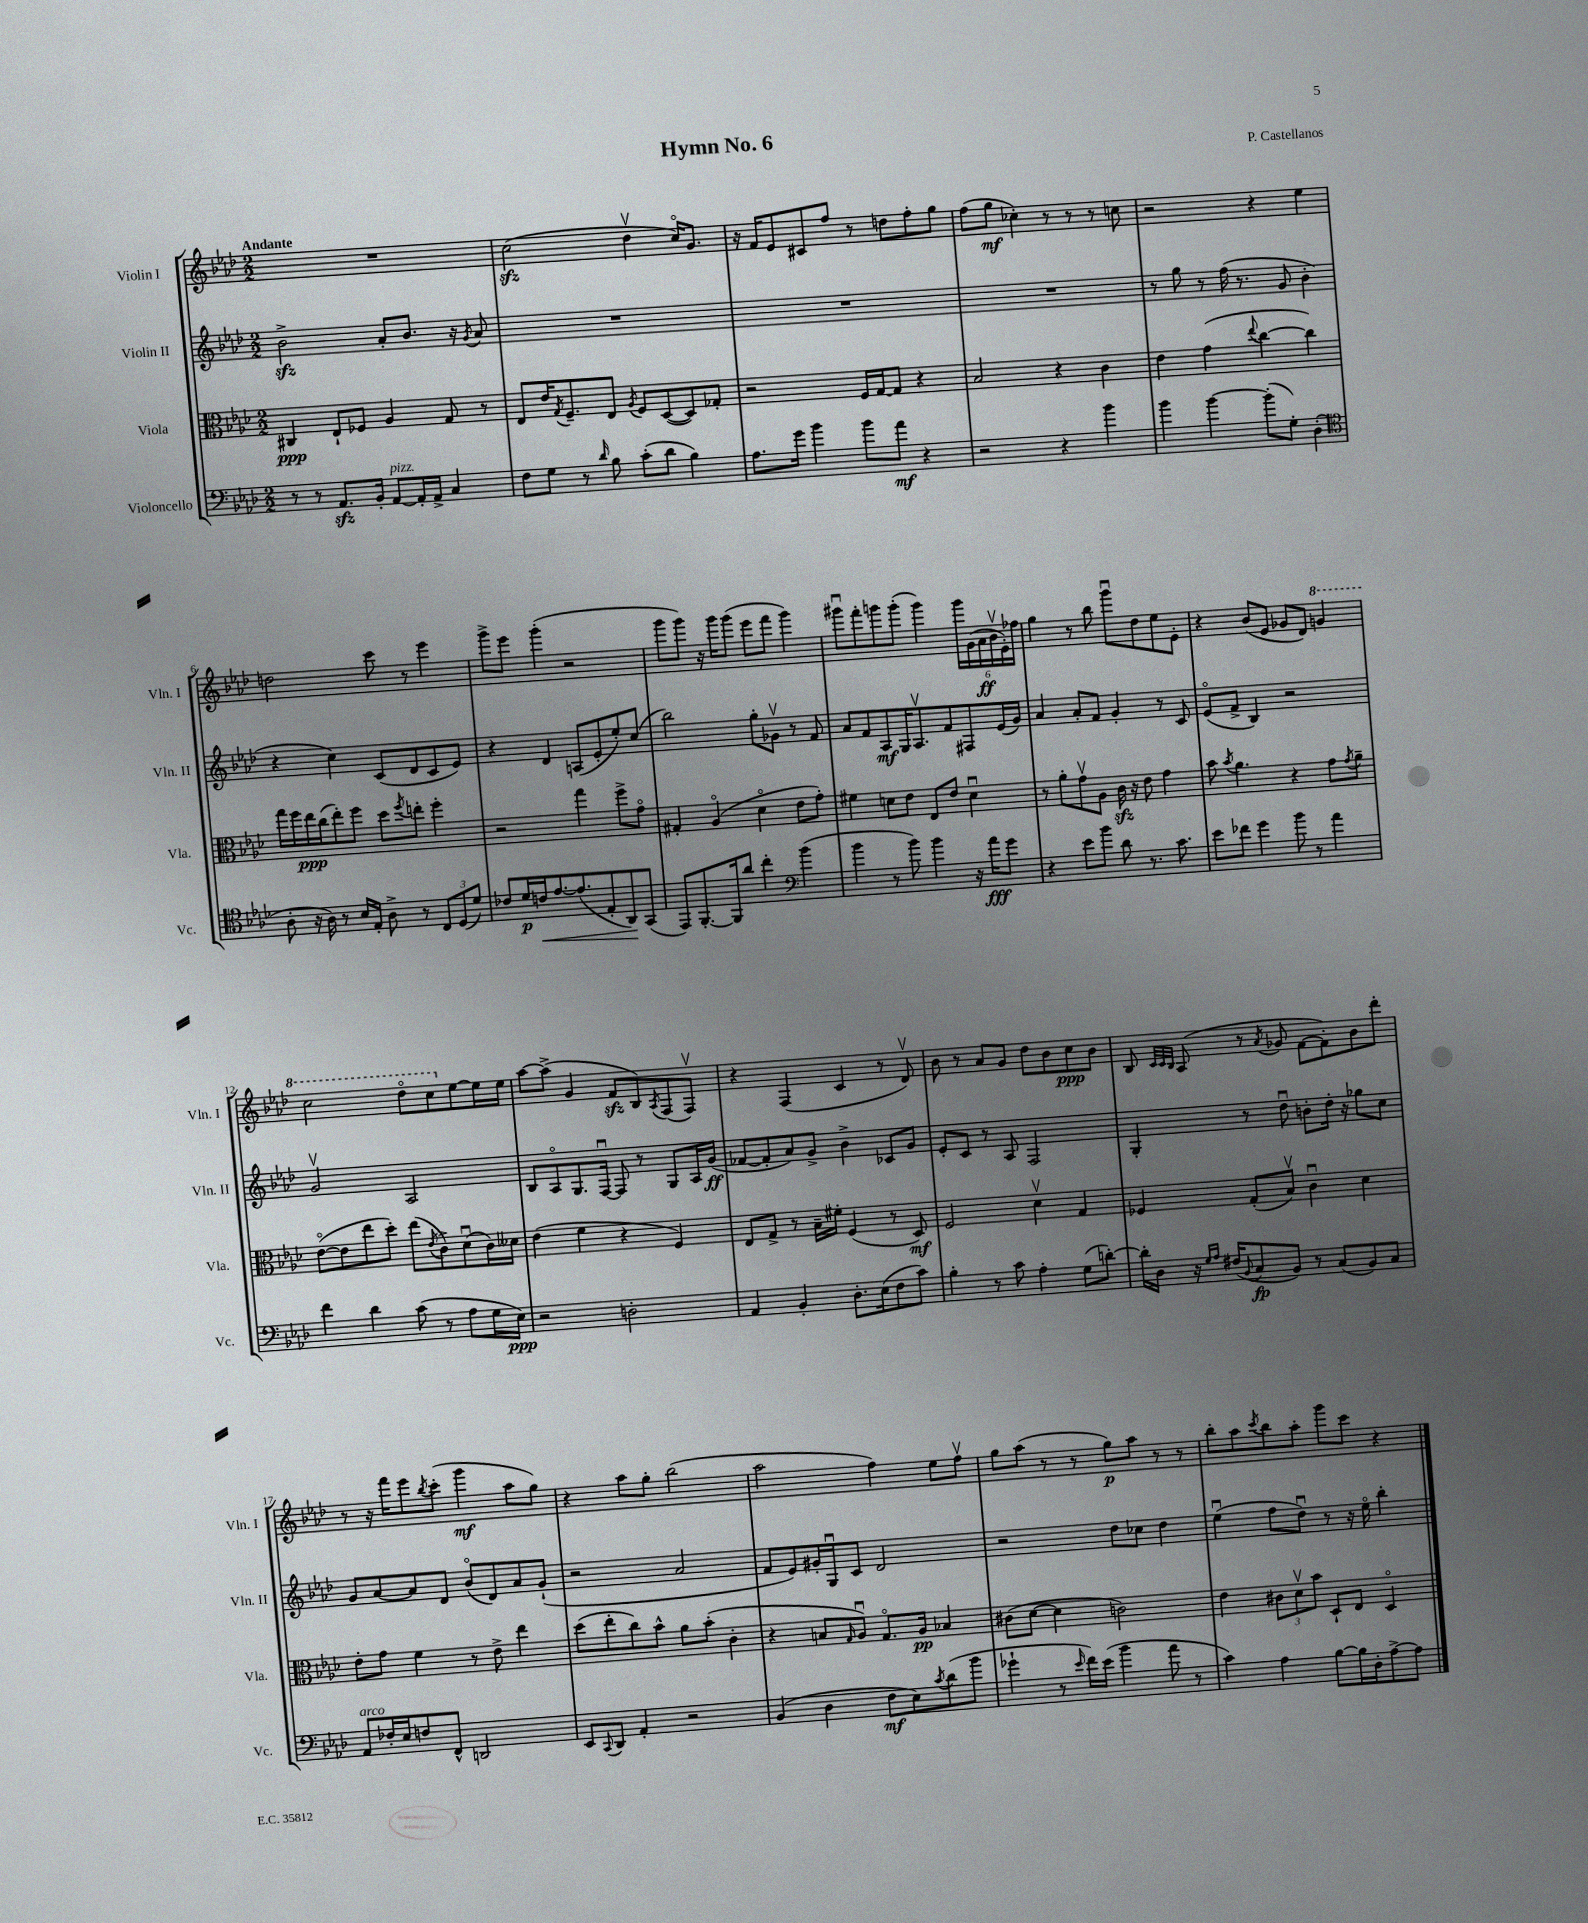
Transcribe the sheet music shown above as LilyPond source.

\header { title = "Hymn No. 6" composer = "P. Castellanos" }
<<
\new StaffGroup <<
\new Staff = "s0" \with { instrumentName = "Violin I" shortInstrumentName = "Vln. I" } {
    \clef treble \key aes \major \numericTimeSignature \time 2/2 \tempo "Andante"
    R1 |
    c''2\sfz( des''4\upbow c''16\flageolet) g'8. |
    r16 f'16 ees'8 cis'8 f''8 r8 d''8 f''8-. g''8 |
    f''8( g''8\mf ces''4-.) r8 r8 r8 c''8 |
    r2 r4 ees''4 |
    d''2 c'''8 r8 ees'''4 |
    g'''8-> ees'''8 g'''4-.( r2 |
    g'''8 g'''8) r16 g'''16 g'''8( ees'''8 f'''8 g'''4) |
    gis'''8\downbow f'''8-. g'''8 g'''8-.( g'''4) \tuplet 6/4 { g'''16 g'16( aes'16\ff bes'16\upbow ees'16-.) fes''16 } |
    g''4 r8 bes''8 g'''8\downbow des''8 ees''8 ees'8-. |
    r4 bes'8( ees'8 ges'8 des'8) \ottava #1 g''!4 |
    c'''2 des'''8\flageolet c'''8 \ottava #0 ees''8~ ees''16 ees''16 |
    aes''8~ aes''8->( g'4 f'8\sfz bes8) \acciaccatura { aes8 } f8( f8\upbow) |
    r4 f4( c'4 r8 des'8\upbow) |
    bes'8 r8 aes'8 g'8 des''8 bes'8 c''8\ppp bes'8 |
    bes8 \grace { c'32 c'32 bes32 } aes8( r8 \acciaccatura { aes'8 } ges'8 f'8~ f'8-.) bes'8 des'''8-. |
    r8 r16 f'''16 ees'''8 \acciaccatura { bes''8 } c'''8-.( g'''4\mf aes''8 g''8) |
    r4 aes''8 g''8-. bes''2( |
    aes''2 f''4) ees''8 f''8\upbow |
    g''8 aes''8( r8 r8 g''8\p) aes''8 r8 r8 |
    bes''8-. aes''8 \acciaccatura { c'''8 } bes''8 aes''8-. g'''8 c'''8 r4 \bar "|." |
}
\new Staff = "s1" \with { instrumentName = "Violin II" shortInstrumentName = "Vln. II" } {
    \clef treble \key aes \major \numericTimeSignature \time 2/2
    bes'2->\sfz aes'8-. bes'8. r16 \acciaccatura { g'8 } aes'8 |
    R1 |
    R1 |
    R1 |
    r8 g''8 r8 f''16( r8. g'8 bes'4-. |
    r4 c''4) c'8( des'8 c'8 ees'8) |
    r4 des'4 a8( ees'8-. ees''8-.) c''8( |
    bes''2) g''8-. ges'8\upbow r8 f'8 |
    aes'8 f'8 aes8\mf g16 aes8.\upbow f'8 fis8 ees'16( g'16) |
    aes'4 aes'8-. f'8 g'4-. r8 c'8 |
    ees'8\flageolet( f'8-> bes4) r2 |
    g'2\upbow aes2 |
    bes8 aes8\flageolet g8. f16~\downbow f8 r8 g8 aes16 g'16\ff( |
    fes'8~ fes'8-. aes'8) g'8-> bes'4-> ces'8 g'8 |
    ees'8-. c'8 r8 aes8 f2 |
    g4-. r8 des''8\downbow b'8-. des''16-. r16 ges''8 c''8 |
    g'8 aes'8~ aes'8 des'8 bes'8\flageolet( des'8) aes'8 g'8-!( |
    r2 aes'2 |
    f'8 ees'8) gis'16-. g16\downbow c'8 des'2 |
    r2 des''8 ces''8 des''4 |
    ees''4\downbow( f''8 des''8\downbow) r8 r16 ees''16\flageolet bes''4-. \bar "|." |
}
\new Staff = "s2" \with { instrumentName = "Viola" shortInstrumentName = "Vla." } {
    \clef alto \key aes \major \numericTimeSignature \time 2/2
    cis4\ppp ees8-! fes8 aes4 g8 r8 |
    ees8 ees'16 \acciaccatura { g8 } f8.-- ees8 \acciaccatura { aes8 } f8 des8~( des8) ges8-. |
    r2 f16 g16~ g8 r4 |
    bes2 r4 c'4 |
    ees'4 g'4( \appoggiatura { ees''8 } c''4~ c''4) |
    g''16 f''16 ees''16\ppp c''16( ees''8-.) f''8 des''8 \acciaccatura { f''8 } e''8-. f''4-. |
    r2 g''4 f''8-> g'8\flageolet |
    gis4-. aes4\flageolet( des'4\flageolet ees'8 g'8-.) |
    fis'4 d'8 ees'8 ees8 ees'8 d'4\downbow |
    r8 aes'8-. g'8\upbow aes8 c'16\sfz r16 ees'8 g'4 |
    bes'8 \acciaccatura { bes'8 } aes'4. r4 g'8 \acciaccatura { g'8 } aes'8-- |
    ees'8~\flageolet( ees'8 ees''8 des''8-.) ees''8( \acciaccatura { ees'8 } c'8->) des'8\downbow( c'16) deses'16 |
    ees'4( f'4 r4 f4) |
    ees8 g8-> r8 bes16-- fis'16-. f4( r8 des8\mf) |
    f2 des'4\upbow g4 |
    fes4 g8-.( bes8\upbow) c'4\downbow des'4 |
    ees'8-. g'8 f'4 r8 ees'8-> ees''4 |
    des''8( ees''8-. c''8) bes'8-^ aes'8 bes'8-.( c'4-. |
    r4 b8 \grace { g16 } aes8\downbow) g8.\flageolet aes16\pp bes4 |
    cis'8( des'8~ des'4 c'2) |
    ees'4 \tuplet 3/2 { cis'8 des'8\upbow bes'8 } des8-! ees8 des4\flageolet \bar "|." |
}
\new Staff = "s3" \with { instrumentName = "Violoncello" shortInstrumentName = "Vc." } {
    \clef bass \key aes \major \numericTimeSignature \time 2/2
    r8 r8 aes,8.\sfz bes,16-. aes,8~^\markup { \italic "pizz." } aes,16-. aes,16-> c4 |
    f8 g8 r8 \grace { des'16 } bes8 c'8-.( des'8 bes4) |
    aes8. g'16 bes'4 bes'8 aes'8\mf r4 |
    r2 r4 bes'4 |
    bes'4 bes'4~ bes'8-.( g8-.) des4-.( |
    \clef tenor aes8-. r16 aes16) r8 bes16 ees16-. aes8-> r8 \tuplet 3/2 { c8 des8( des'8) } |
    ces'8 des'16\p c'16\< ees'8.~ ees'8.( ees8-. aes,8\!) g,8( |
    ees,8) f,8.~-. f,16 aes'8 c''4-. \clef bass bes'4( |
    bes'4 r8 bes'8) bes'4 r16 aes'16\fff g'8 |
    r4 ees'8 bes'8 des'8 r8. c'8. |
    ees'8 fes'8 g'4 bes'8 r8 aes'4 |
    f'4 des'4 c'8( r8 aes8 g16 ees16\ppp) |
    r2 d2-. |
    aes,4 bes,4-. des8.-. ees16( f8 c'8) |
    bes4-. r8 c'8 aes4-. g8( d'8~-.) |
    d'16-. des16 r16 \grace { g16 aes16 } fis16( \appoggiatura { bes,8 } c8\fp bes,8) r8 c8( bes,8) c8 |
    aes,8^\markup { \italic "arco" } fes16-. ees16 f8 f,8-^ d,2 |
    ees,8 \appoggiatura { c,8 } des,8 aes,4-. r2 |
    bes,4( des4 f8\mf ees8) \acciaccatura { c'8 } des'8( bes'8 |
    ges'4-! r8 \grace { ees'16 } f'16) ees'16( bes'4 aes'8 r8 |
    c'4) aes4 bes8~ bes16 des16-. aes8~-> aes8 \bar "|." |
}
>>
>>
